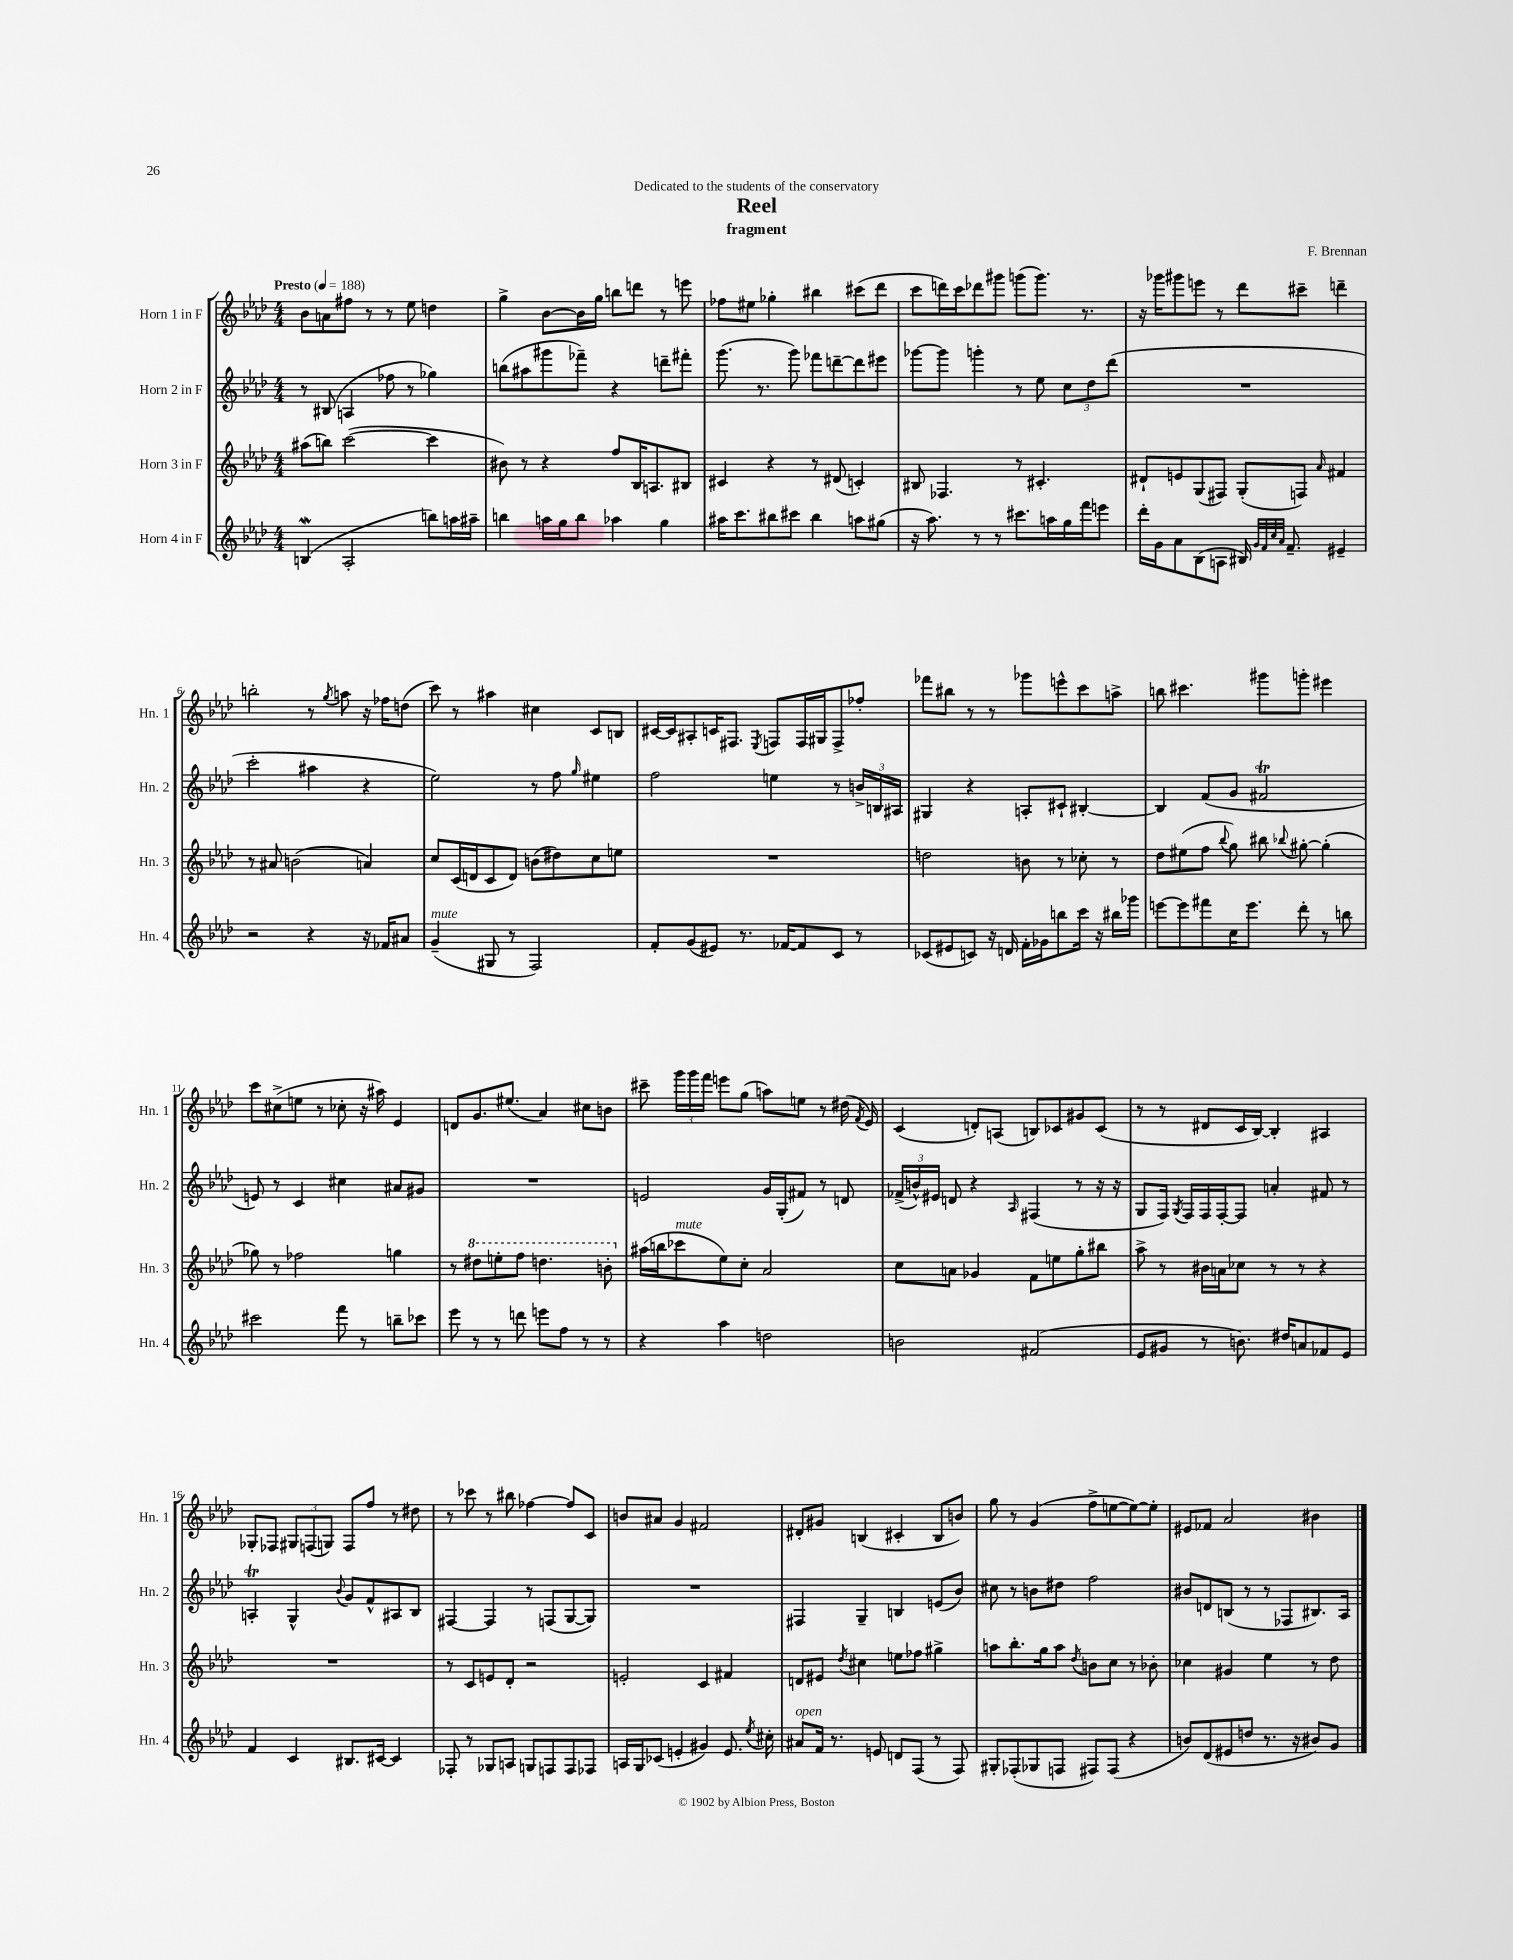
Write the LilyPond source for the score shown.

\header { title = "Reel" composer = "F. Brennan" subtitle = "fragment" dedication = "Dedicated to the students of the conservatory" }
<<
\new StaffGroup <<
\new Staff = "s0" \with { instrumentName = "Horn 1 in F" shortInstrumentName = "Hn. 1" } {
    \clef treble \key aes \major \numericTimeSignature \time 4/4 \tempo "Presto" 4 = 188
    \autoBeamOff bes'8[ a'8 fis''8] r8 r8 ees''8 d''4 |
    g''4-> bes'8[~ bes'16 g''16] b''8[ d'''8] r8 e'''8 |
    fes''8[ eis''8] ges''4-. bis''4 cis'''8[( des'''8] |
    c'''8[ d'''16) c'''16 des'''8 gis'''8] g'''8[( g'''8.]) r8. |
    r16 ges'''16[ gis'''8 e'''8] r8 des'''8[ cis'''8]-- d'''4-- |
    b''2-. r8 \acciaccatura { g''8 } a''8 r16 fes''16[ d''8]( |
    c'''8) r8 ais''4 cis''4 c'8[ b8] |
    cis'16[~ cis'16 ais8-. c'16 fis8.] \acciaccatura { ees8 } f8[ f16 gis16 f8-> fes''8]-. |
    fes'''8[ bis''8] r8 r8 ges'''8[ e'''8-^ c'''8 a''8]-> |
    b''8 cis'''4. gis'''8[ g'''8]-. eis'''4 |
    c'''8[ cis''8->( e''8] r8 ces''8-. r16 ais''16) ees'4 |
    d'8[ g'8. eis''8.]( aes'4) cis''8[ b'8] |
    cis'''8-- \tuplet 3/2 { g'''16[ g'''16 f'''16] } e'''8[ g''8]( a''8[) e''8] r8 dis''16( \acciaccatura { f'8 } ees'16) |
    c'4( d'8[-.) a8]( b8[) ces'8 gis'8 ces'8]( |
    r8 r8 dis'8[ c'16 bes16]~) bes4-. ais4 |
    ges8[-. fes8] \tuplet 3/2 { gis8[ f8( g8]) } f8[ f''8] r8 dis''8 |
    r8 ces'''8 r8 bis''8 fes''4~ fes''8[ c'8] |
    b'8[ ais'8] g'4 fis'2 |
    dis'8[-. gis'8] b4( cis'4-. b8[ b'8]) |
    g''8 r8 g'4( f''8[-> e''8~ e''8~) e''8]-. |
    eis'8[ fes'8] aes'2 bis'4 \bar "|." |
}
\new Staff = "s1" \with { instrumentName = "Horn 2 in F" shortInstrumentName = "Hn. 2" } {
    \clef treble \key aes \major \numericTimeSignature \time 4/4
    \autoBeamOff r8 bis8( a4 fes''8 r8 ges''4) |
    b''8[( ais''8 gis'''8 fes'''8]--) r4 d'''8[-- fis'''8]-. |
    g'''8.( r8. g'''8) fes'''8[ d'''8~-- d'''8 eis'''8] |
    ges'''8[~ ges'''8] g'''4-. r8 ees''8 \tuplet 3/2 { c''8[ des''8 des'''8]( } |
    R1 |
    c'''2-. ais''4 r4 |
    ees''2) r8 f''8 \grace { g''16 } eis''4 |
    f''2 e''4 r8 \tuplet 3/2 { b'16[-> b16 ais16] } |
    gis4 r4 a8[-. cis'8]-! bis4~-. |
    bis4 f'8[( g'8] fis'2\trill |
    e'8) r8 c'4 cis''4 ais'8[ gis'8] |
    R1 |
    e'2 g'16[ g16-.( fis'8]) r8 d'8 |
    \tuplet 3/2 { fes'16[->( b'16-^) eis'16] } d'8 r4 \grace { aes16 } fis4( r8 r16 r16 |
    g8[ f16]) \acciaccatura { g8 } f16[ f16 f16~-. f8] a'4-. fis'8 r8 |
    a4-.\trill g4-^ \appoggiatura { bes'8 } g'8[ f'8-^ ais8 bes8] |
    fis4~ fis4 r8 f8[( g8~ g8]) |
    R1 |
    fis4 g4-- b4 e'8[( bes'8]) |
    cis''8 r8 b'8[ dis''8] f''2 |
    bis'8[ d'8 b8]( r8 r8 fes8[ bis8.) aes16] \bar "|." |
}
\new Staff = "s2" \with { instrumentName = "Horn 3 in F" shortInstrumentName = "Hn. 3" } {
    \clef treble \key aes \major \numericTimeSignature \time 4/4
    \autoBeamOff ais''8[( b''8]) c'''2~( c'''4 |
    bis'8) r8 r4 f''8[ bes16 a8. bis8] |
    cis'4 r4 r8 dis'8( c'4-.) |
    bis8 fes4. r8 cis'4.-. |
    dis'8[-! e'8 g8( fis8]) g8[-.( f8]) \grace { aes'16 } fis'4 |
    r8 ais'8 b'2( a'4) |
    c''8[ c'16( d'16 c'8 d'8]) b'8[( dis''8) c''8 e''8] |
    R1 |
    d''2 b'8 r8 ces''8-. r8 |
    des''8[ eis''8( f''8] \appoggiatura { bes''8 } g''8) bis''8 \appoggiatura { bes''8 } gis''8~-. gis''4-.( |
    ges''8) r8 fes''2 g''4 |
    r8 \ottava #1 dis'''8[ e'''8-. f'''8] d'''4. b''8-. \ottava #0 |
    ais''16[( b''16 ces'''8^\markup { \italic "mute" } ees''8) c''8]-. aes'2 |
    c''8[ a'8] ges'4 f'8[ e''8 g''8-. bis''8] |
    aes''8-> r8 bis'16[ a'16 ces''8] r8 r8 r4 |
    R1 |
    r8 c'8[ e'8 des'8]-. r2 |
    e'2-. c'4 fis'4 |
    d'8[ eis'8] \acciaccatura { des''8 } cis''4 e''8[ fes''8] gis''4-> |
    a''8[ bes''8.-. g''16 a''8] \acciaccatura { des''8 } b'8[ c''8] r8 bes'8-. |
    ces''4 gis'4 ees''4 r8 des''8 \bar "|." |
}
\new Staff = "s3" \with { instrumentName = "Horn 4 in F" shortInstrumentName = "Hn. 4" } {
    \clef treble \key aes \major \numericTimeSignature \time 4/4
    \autoBeamOff b4\mordent( aes2-. b''8[) a''16 ais''16]-- |
    b''4 a''16[ g''16 b''8] aes''4 g''4 |
    ais''16[ c'''8. bis''8 cis'''8] bis''4 a''8[ gis''8]( |
    r16 aes''8.) r8 r8 cis'''8.[ a''16 g''16 f'''16 e'''8] |
    des'''16[-. g'16 aes'8 bes8( a8] bis16) \grace { g'32[ f'32 c''32 aes'32] } f'8.-- eis'4-- |
    r2 r4 r16 fes'16[ ais'8] |
    g'4--^\markup { \italic "mute" }( gis8 r8 f2) |
    f'8[-. g'8( eis'8]) r8. fes'16[~ fes'8 c'8] r8 |
    ces'8[( eis'8 c'8]) r16 d'16 f'16[-. ges'16 b''8 c'''16] r16 bis''16[ ges'''16] |
    e'''8[~ e'''8 fis'''8 c''16 e'''8.] des'''8-. r8 b''8 |
    cis'''2 f'''8 r8 b''8[-- ces'''8] |
    ees'''8 r8 r8 d'''8 e'''8[ f''8] r8 r8 |
    r4 aes''4 d''2 |
    b'2 fis'2( |
    ees'8[ gis'8] r8 b'8.) dis''16[ a'8 fes'8 ees'8] |
    f'4 c'4 bis8.[ cis'16]~ cis'4 |
    fes8-. r8 ges8[ a8] g8[ f8 f8 fes8] |
    a16[ g16 ces'8]( e'4-. gis'4) e'8. \acciaccatura { ees''8 } cis''16-. |
    ais'8[^\markup { \italic "open" } f'16] r8. e'8 d'8[ f8]( r8 f8) |
    gis8[-. fes8-.( ges8 f8] fis8[) fis8]( r4 |
    b'8[) des'8( eis'8 d''8] r8. r16 bis'8[) g'8] \bar "|." |
}
>>
>>
